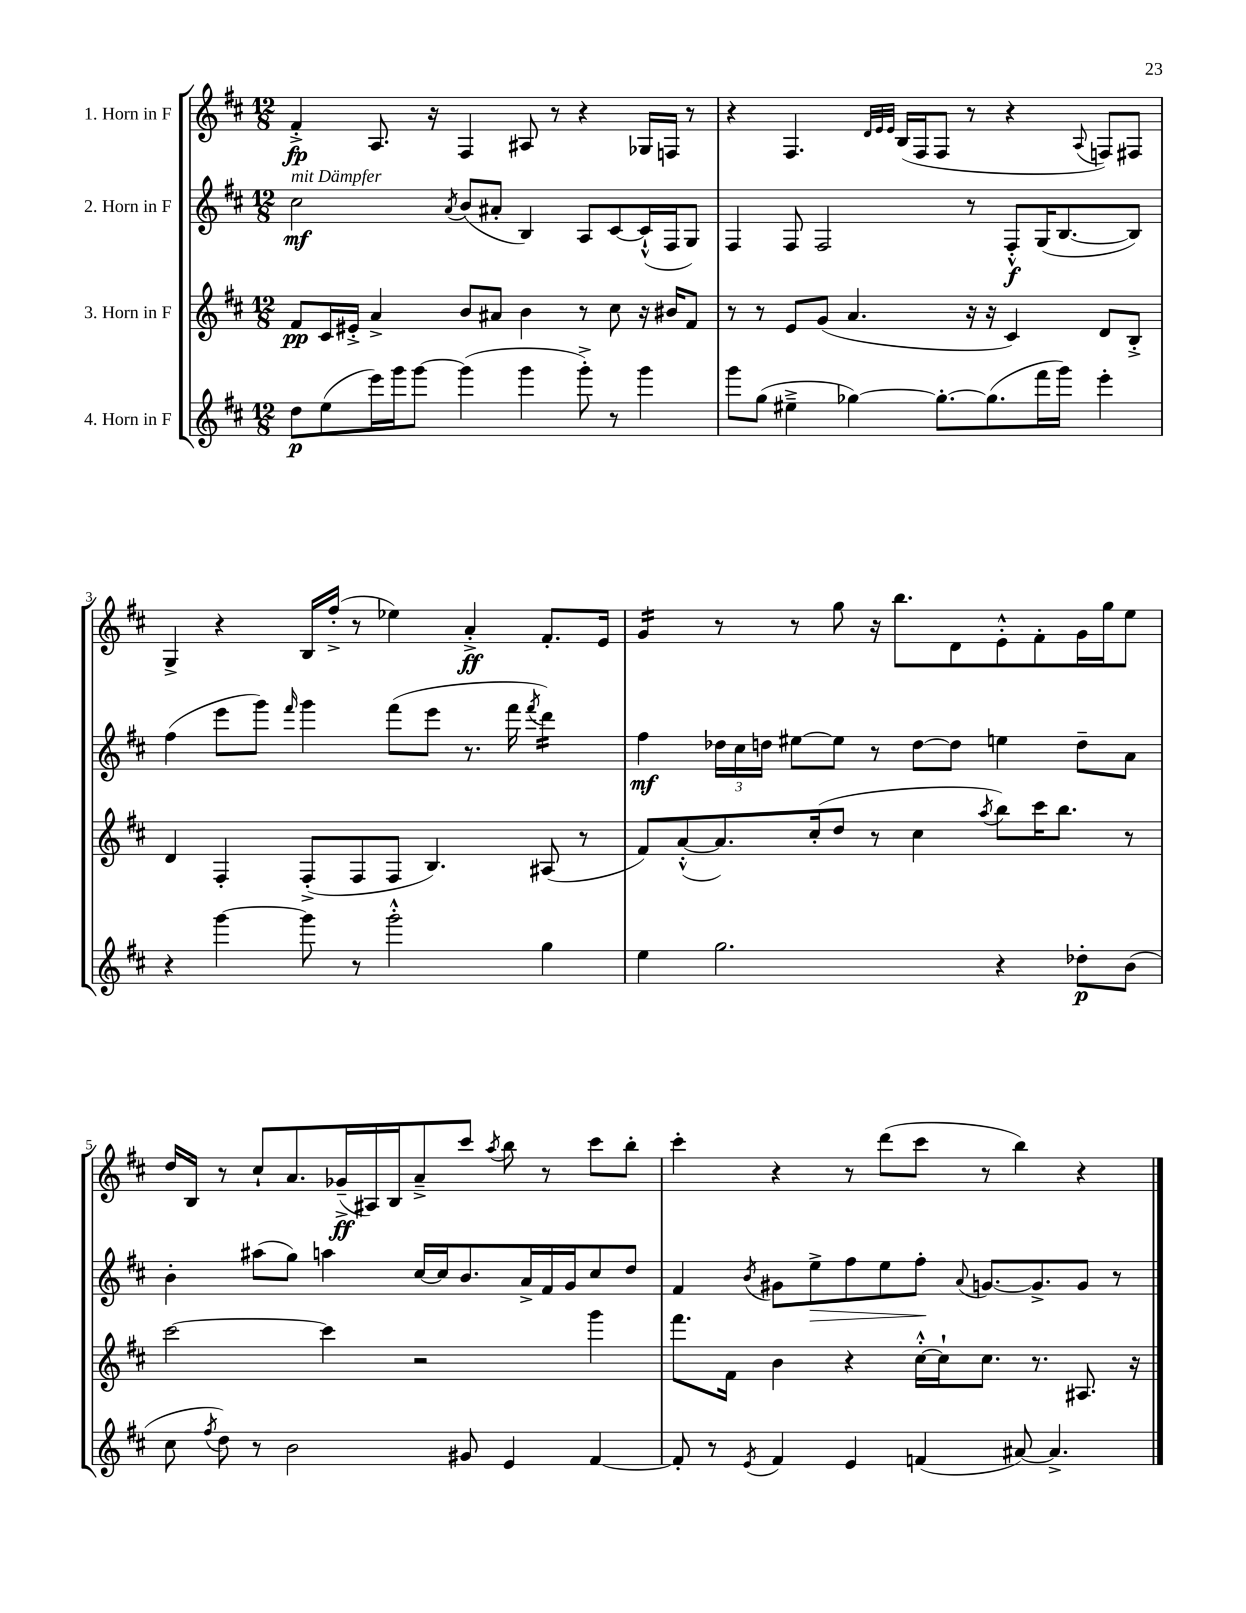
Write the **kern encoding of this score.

**kern	**kern	**kern	**kern
*staff4	*staff3	*staff2	*staff1
*clefG2	*clefG2	*clefG2	*clefG2
*k[f#c#]	*k[f#c#]	*k[f#c#]	*k[f#c#]
*M12/8	*M12/8	*M12/8	*M12/8
8dd\L	8f#/L	2cc#\	4f#'^/
(8ee\	16c#/L	.	.
.	16e#'^/JJ	.	.
16eee\L)	4a^/	.	8.A/
16ggg\J	.	.	.
[8ggg\J	.	.	.
.	.	.	16r
.	.	8qa/	.
(4ggg\]	8b/L	(8b/L	4F#/
.	8a#/J	8a#'/J	.
4ggg\	4b\	4B/)	8A#/
.	.	.	8r
8ggg'^\)	8r	8A/L	4r
8r	8cc#\	[8c#/	.
4ggg\	16r	(16c#`^^/]L	16G-/LL
.	16b#/LK	16F#/J	16F/JJ
.	8f#/J	8G/J)	8r
=	=	=	=
8ggg\L	8r	4F#/	4r
(8gg\J	8r	.	.
4ee#~^\	8e/L	8F#/	4.F#/
.	(8g/J	2F#/	.
[4gg-\)	4.a/	.	.
.	.	.	32qqd/LLL
.	.	.	32qqe/
.	.	.	32qqe/JJJ
.	.	.	(16B/LL
.	.	.	16F#/J
8.gg-'\_L	.	.	8F#/J
.	16r	8r	8r
(8.gg-\]	16r	.	.
.	4c#/)	8F#'^^/L	4r
16fff#\L	.	(16G/K	.
16ggg\JJ)	.	[8.B/	.
.	.	.	8qqA/
4eee'\	8d/L	.	8F/L)
.	8B'^/J	8B/]J)	8F#/J
=	=	=	=
4r	4d/	(4ff#\	4G^/
[4ggg\	4F#'/	8eee\L	4r
.	.	8ggg\J)	.
.	.	16qqfff#/	.
8ggg\]	(8F#'^/L	4ggg\	16B/LL
.	.	.	(16ff#'^/JJ
8r	8F#/	.	8r
2ggg'^^\	8F#/J	(8fff#\L	4ee-\)
.	4.B/)	8eee\J	.
.	.	8.r	4a'^/
.	.	16fff#\	.
.	.	8qfff#/	.
4gg\	(8A#/	4ddd\)	8.f#'/L
.	8r	.	.
.	.	.	16e/Jk
=	=	=	=
4ee\	8f#/L)	4ff#\	4g/
.	([8a'^^/	.	.
2.gg\	8.a/])	24dd-\LL	8r
.	.	24cc#\	.
.	.	24dd\JJ	.
.	.	[8ee#\L	8r
.	(16cc#'/k	.	.
.	8dd/J	8ee#\]J	8gg\
.	8r	8r	16r
.	.	.	8.bb\L
.	4cc#\	[8dd\L	.
.	.	8dd\]J	8d\
.	8qaa/	.	.
4r	8bb\L)	4ee\	8e'^^\
.	16ccc#\K	.	8f#'\
.	8.bb\J	.	.
8dd-'\L	.	8dd~\L	16g\L
.	.	.	16gg\J
(8b\J	8r	8a\J	8ee\J
=	=	=	=
8cc#\	[2ccc#\	4b'\	16dd/LL
.	.	.	16B/JJ
8qff#/	.	.	.
8dd\)	.	.	8r
8r	.	(8aa#\L	8cc#`/L
2b\	.	8gg\J)	8.a/
.	4ccc#\]	4aa\	.
.	.	.	(16g-~^/L
.	.	.	16A#/)
.	.	.	16B/J
.	2r	[16cc#/LL	8a~^/
.	.	16cc#/]J	.
8g#/	.	8.b/	8ccc#/J
.	.	.	8qaa/
4e/	.	.	8bb\
.	.	16a^/L	.
.	.	16f#/	8r
.	.	16g/J	.
[4f#/	4ggg\	8cc#/	8ccc#\L
.	.	8dd/J	8bb'\J
=	=	=	=
8f#'/]	8.fff#\L	4f#/	4ccc#'\
8r	.	.	.
.	16f#\Jk	.	.
8qe/	.	8qb/	.
4f#/	4b\	8g#\L	4r
.	.	8ee^\	.
4e/	4r	8ff#\	8r
.	.	8ee\	(8ddd\L
(4f/	[16cc#'^^\LL	8ff#'\J	8ccc#\J
.	16cc#`\]J	.	.
.	.	8qqa/	.
.	8.cc#\J	[8.g/L	8r
[8a#/)	.	.	4bb\)
.	8.r	8.g^/]	.
4.a#^/]	.	.	.
.	8.A#/	8g/J	4r
.	.	8r	.
.	16r	.	.
==	==	==	==
*-	*-	*-	*-
